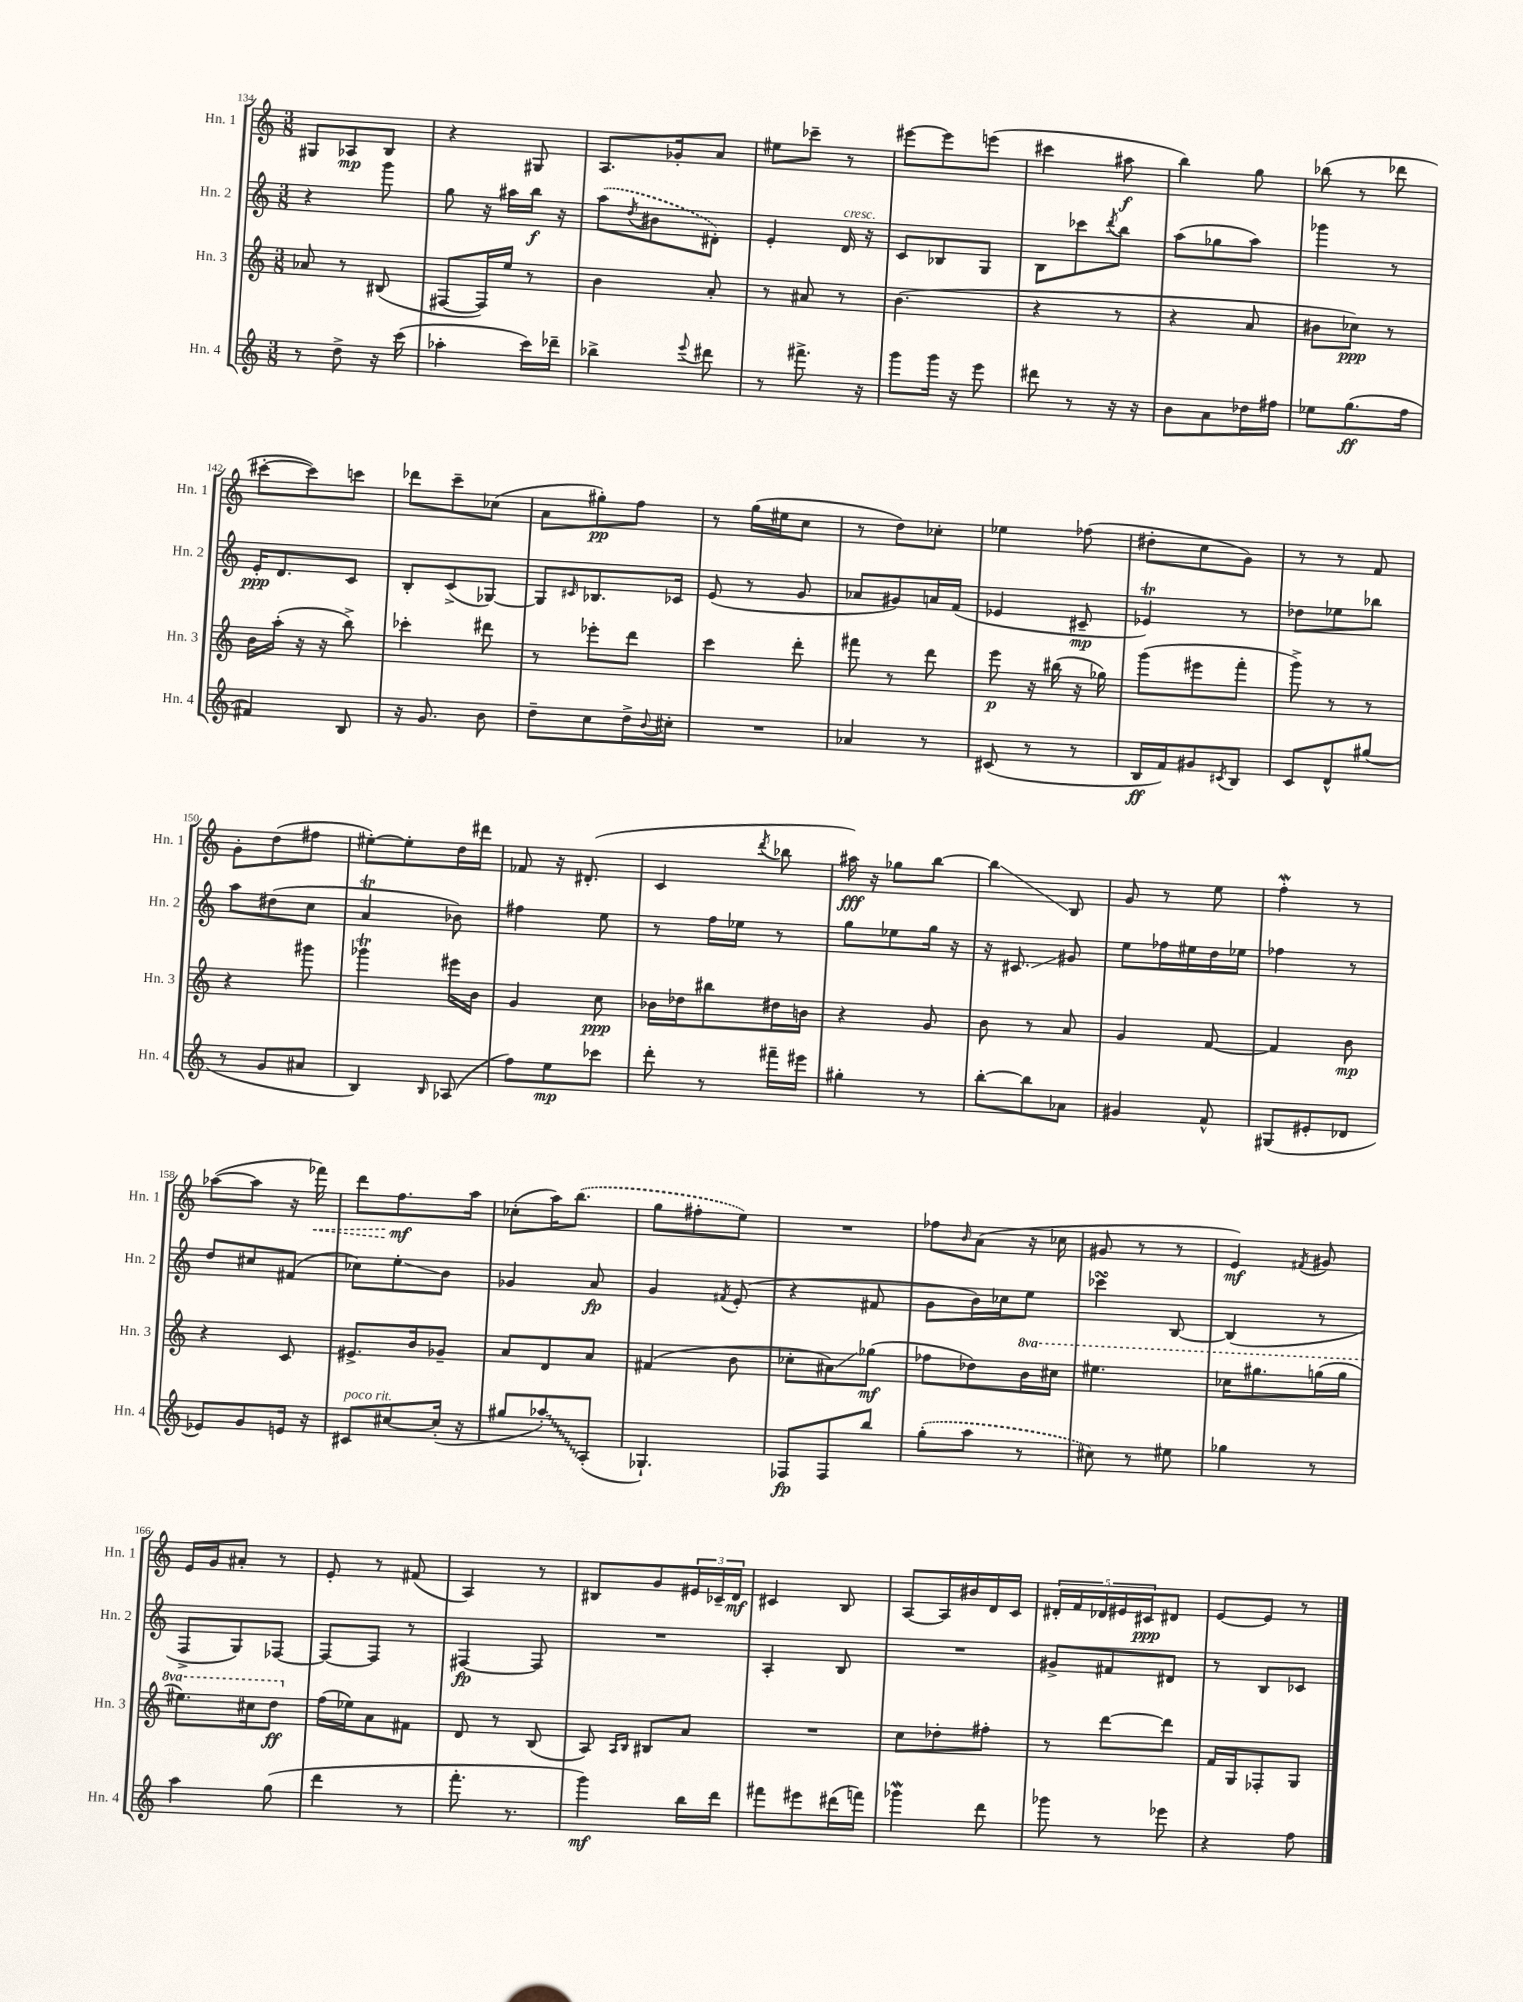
<<
\new StaffGroup <<
\new Staff = "s0" \with { instrumentName = "Hn. 1" shortInstrumentName = "Hn. 1" } {
    \clef treble \key c \major \numericTimeSignature \time 3/8
    gis8 aes8\mp b8 |
    r4 gis8 |
    a8. ges'16-. a'8 |
    eis''8 ces'''8-- r8 |
    eis'''8~ eis'''8 e'''8( |
    cis'''4 ais''8\f |
    b''4) g''8 |
    bes''8( r8 des'''8 |
    cis'''8~-. cis'''8) c'''8 |
    des'''8 c'''8-- ces''8( |
    a'8 gis''8-.\pp) f''8 |
    r8 g''16( eis''16 c''8 |
    r8 d''8) ces''8-. |
    ees''4 fes''8( |
    dis''8-. c''8 g'8) |
    r8 r8 f'8 |
    g'8-. d''8( fis''8 |
    eis''8~-.) eis''8-. d''16 dis'''16 |
    fes'8 r16 dis'8.-.( |
    c'4 \acciaccatura { d'''8 } bes''8 |
    ais''16\fff) r16 ges''8 b''8~ |
    b''4\glissando b8 |
    g'8 r8 e''8 |
    f''4-.\mordent r8 |
    aes''8~( aes''8 r16 \once \override Hairpin.style = #'dashed-line fes'''16\<) |
    d'''8 f''8.\mf\! a''16 |
    ces''8-.( a''16) \once \slurDashed b''8.( |
    g''8 fis''8-. e''8) |
    R4. |
    fes''8 \grace { b'16 } a'8( r16 ces''16 |
    gis'8 r8 r8 |
    e'4\mf) \acciaccatura { fis'8 } gis'8 |
    e'16 g'16 ais'8-. r8 |
    e'8-. r8 fis'8( |
    a4) r8 |
    bis8 g'8 \tuplet 3/2 { eis'16 ces'16-- d'16\mf } |
    cis'4 b8 |
    a8~ a16 bis'16 d'16 c'16 |
    \tuplet 5/4 { dis'16-. f'16 des'16 eis'16 cis'16\ppp } dis'8 |
    e'8~ e'8 r8 \bar "|." |
}
\new Staff = "s1" \with { instrumentName = "Hn. 2" shortInstrumentName = "Hn. 2" } {
    \clef treble \key c \major \numericTimeSignature \time 3/8
    r4 g'''8 |
    g''8 r16 ais''16 b''16\f r16 |
    \once \slurDashed a''8( \acciaccatura { d''8 } bis'8 dis'8-.) |
    e'4-. d'16^\markup { \italic "cresc." } r16 |
    c'8 bes8 g8 |
    b8 ces'''8 \acciaccatura { d'''8 } b''8 |
    a''8( ges''8 a''8) |
    ges'''4 r8 |
    e'16-.\ppp d'8. c'8 |
    b8-. c'8->( ges8~) |
    ges8 \grace { cis'16 } bes8. ces'16 |
    e'8( r8 g'8 |
    aes'8 gis'8) a'16 f'16( |
    ees'4 cis'8--\mp |
    ees'4\trill) r8 |
    des''8 ees''8 bes''8 |
    a''8 dis''8( c''8 |
    a'4\trill bes'8) |
    fis''4 e''8 |
    r8 f''16 ees''16 r8 |
    g''8 ees''8 g''16 r16 |
    r16 cis'8.\glissando gis'8 |
    e''8 fes''16 eis''16 d''16 ees''16 |
    fes''4 r8 |
    d''8 cis''8 fis'8( |
    ces''8) e''8-.\glissando b'8 |
    ges'4 a'8\fp |
    g'4 \acciaccatura { fis'8 } e'8-.( |
    r4 fis'8 |
    g'8 b'16) ces''16 e''8 |
    ces'''4\turn b8~ |
    b4( r8 |
    f8-> g8) fes8~ |
    fes8~ fes8 r8 |
    fis4~\fp fis8 |
    R4. |
    a4-. b8 |
    R4. |
    gis'8-> fis'8 dis'8 |
    r8 b8 ces'8 \bar "|." |
}
\new Staff = "s2" \with { instrumentName = "Hn. 3" shortInstrumentName = "Hn. 3" } {
    \clef treble \key c \major \numericTimeSignature \time 3/8 \set Staff.ottavationMarkups = #ottavation-simple-ordinals
    aes'8 r8 bis8( |
    fis8~ fis16) e''16 r8 |
    b'4 a'8-. |
    r8 ais'8 r8 |
    b'4.( |
    r4 r8 |
    r4 a'8 |
    bis'8 ces''8\ppp) r8 |
    b'16 a''16-.( r16 r16 b''8->) |
    ces'''4-. dis'''8 |
    r8 ees'''8-. d'''8 |
    c'''4 d'''8-. |
    fis'''8 r8 d'''8 |
    e'''8\p r16 bis''16( r16 ges''16) |
    g'''8( eis'''8 f'''8-. |
    g'''8->) r8 r8 |
    r4 gis'''8 |
    ges'''4\trill eis'''16 b'16 |
    g'4 c''8\ppp |
    bes'16 des''16 bis''8 dis''16 b'16 |
    r4 g'8 |
    b'8 r8 a'8 |
    g'4 f'8~ |
    f'4 b'8\mp |
    r4 c'8 |
    eis'8.-> b'16 ges'8-- |
    a'8 d'8 a'8 |
    fis'4( b'8 |
    ces''8-. ais'8\glissando) ges''8\mf( |
    fes''8 des''8) \ottava #1 b''16 cis'''16 |
    eis'''4. |
    ces'''16 gis'''8. g'''16( g'''16 |
    eis'''8.) cis'''16 d'''8\ff \ottava #0 |
    f''16( ees''16) a'8 fis'8 |
    d'8 r8 b8( |
    a8) \grace { a16 b16 } bis8 a'8 |
    R4. |
    c''8 des''8-. fis''8-. |
    r8 d'''8~ d'''8 |
    f'16 g16 fes8-. g8 \bar "|." |
}
\new Staff = "s3" \with { instrumentName = "Hn. 4" shortInstrumentName = "Hn. 4" } {
    \clef treble \key c \major \numericTimeSignature \time 3/8
    r8 d''8-> r16 c'''16( |
    aes''4-. c'''16) des'''16-- |
    bes''4-> \appoggiatura { e'''8 } dis'''8 |
    r8 fis'''8.-> r16 |
    g'''8 g'''16 r16 e'''8 |
    dis'''8 r8 r16 r16 |
    b'8 a'8 des''16 fis''16 |
    ees''8 g''8.\ff( f''16 |
    fis'4) b8 |
    r16 g'8. b'8 |
    d''8-- c''8 d''16-> \appoggiatura { b'8 } cis''16-. |
    R4. |
    aes'4 r8 |
    cis'8( r8 r8 |
    b16\ff f'16) gis'8 \acciaccatura { cis'8 } b8 |
    c'8 d'8-^ gis''8( |
    r8 g'8 ais'8 |
    b4) \grace { b16 } aes8( |
    f''8) e''8\mp ces'''8 |
    d'''8-. r8 fis'''16-- eis'''16 |
    gis''4-. r8 |
    b''8~-. b''8 aes'8 |
    gis'4 f'8-^ |
    gis8( eis'8-. des'8 |
    ees'8) g'8 e'16 r16 |
    cis'8^\markup { \italic "poco rit." } cis''8~ cis''16-.( r16 |
    gis''8 \once \override Glissando.style = #'zigzag aes''8-.\glissando) a8-.( |
    ges4.-!) |
    fes8\fp fes8 b''8 |
    \once \slurDashed g''8-.( a''8 r8 |
    cis''8) r8 eis''8 |
    ges''4 r8 |
    a''4 g''8( |
    d'''4 r8 |
    f'''8.-. r8. |
    g'''4\mf) b''16 d'''16 |
    fis'''8 eis'''8 dis'''16( f'''16) |
    ges'''4\mordent d'''8 |
    ges'''8 r8 ees'''8 |
    r4 f''8 \bar "|." |
}
>>
>>
\layout { \context { \Score currentBarNumber = #134 } }
